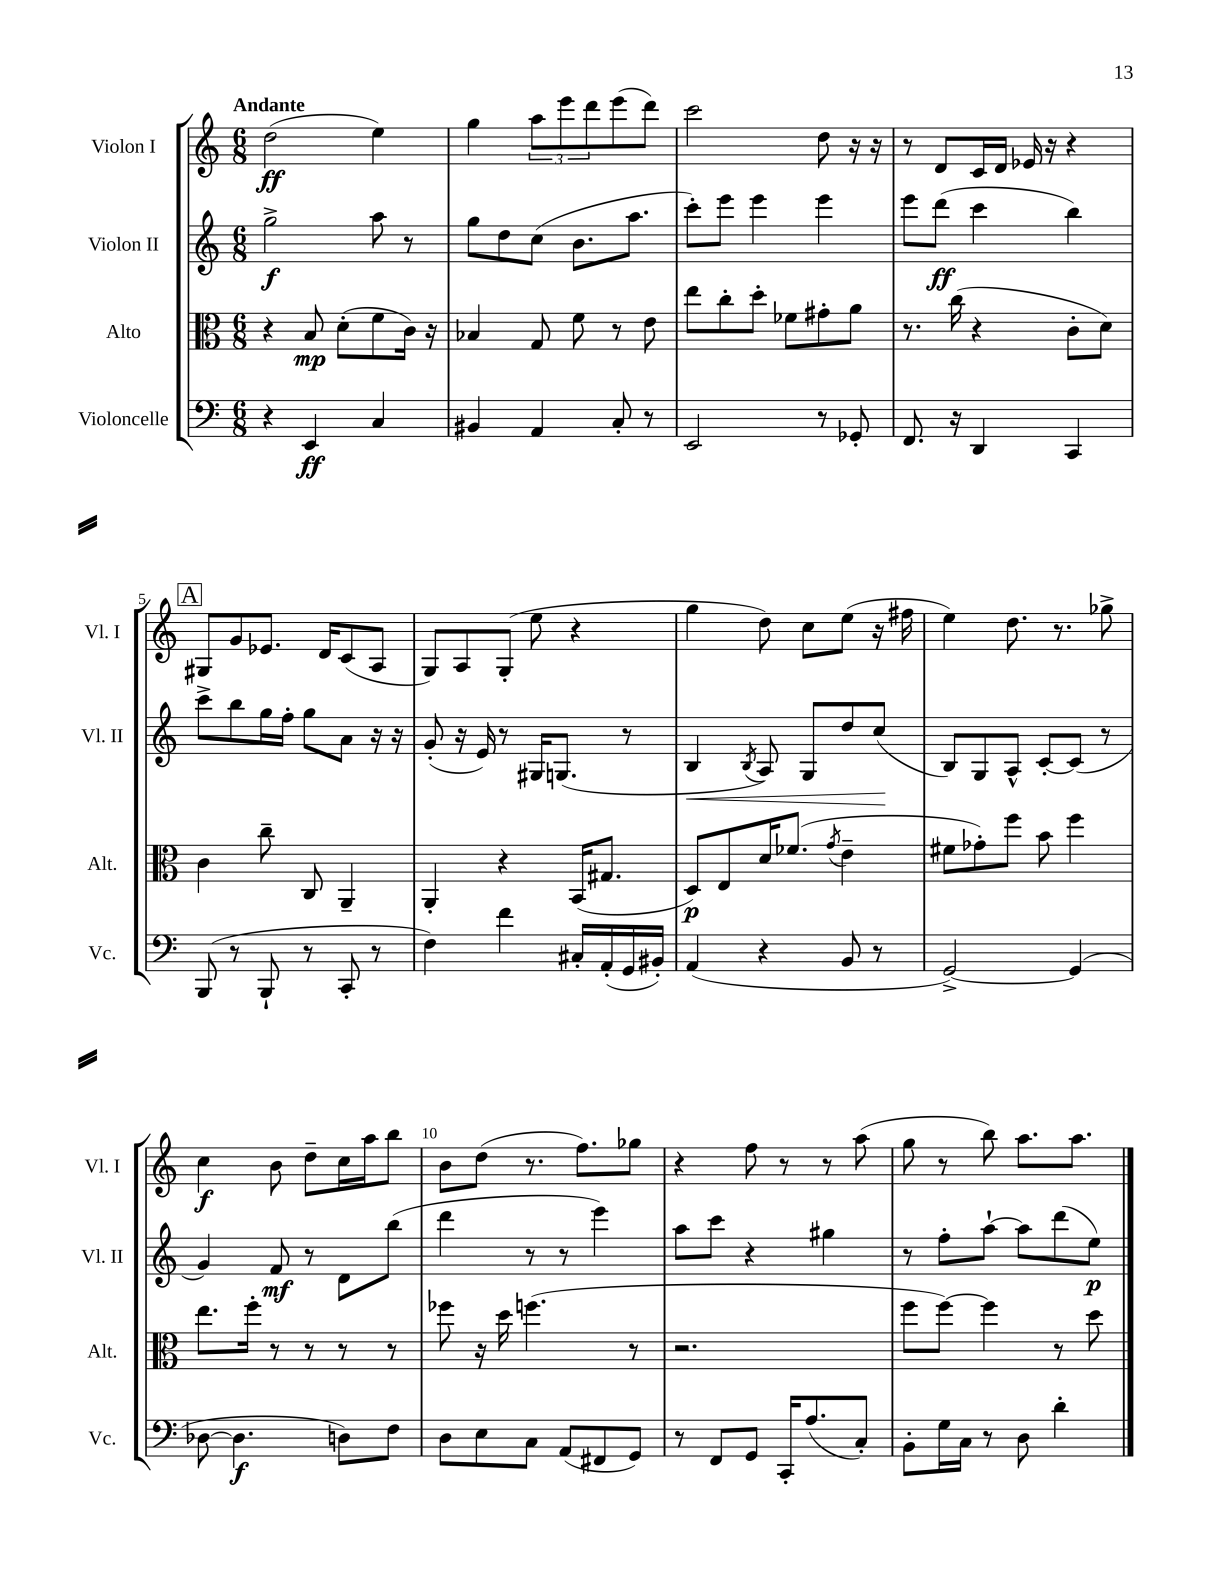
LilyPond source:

<<
\new StaffGroup <<
\new Staff = "s0" \with { instrumentName = "Violon I" shortInstrumentName = "Vl. I" } {
    \clef treble \key c \major \numericTimeSignature \time 6/8 \tempo "Andante"
    d''2\ff( e''4) |
    g''4 \tuplet 3/2 { a''8 e'''8 d'''8 } e'''8( d'''8) |
    c'''2 d''8 r16 r16 |
    r8 d'8 c'16 d'16 ees'16 r16 r4 |
    \mark \markup { \box "A" } gis8 g'8 ees'8. d'16 c'8( a8 |
    g8) a8 g8-.( e''8 r4 |
    g''4 d''8) c''8 e''8( r16 fis''16 |
    e''4) d''8. r8. ges''8-> |
    c''4\f b'8 d''8-- c''16 a''16 b''8 |
    b'8 d''8( r8. f''8.) ges''8 |
    r4 f''8 r8 r8 a''8( |
    g''8 r8 b''8) a''8. a''8. \bar "|." |
}
\new Staff = "s1" \with { instrumentName = "Violon II" shortInstrumentName = "Vl. II" } {
    \clef treble \key c \major \numericTimeSignature \time 6/8
    g''2->\f a''8 r8 |
    g''8 d''8 c''8( b'8. a''8. |
    c'''8-.) e'''8 e'''4 e'''4 |
    e'''8 d'''8\ff( c'''4 b''4) |
    \mark \markup { \box "A" } c'''8-> b''8 g''16 f''16-. g''8 a'8 r16 r16 |
    g'8-.( r16 e'16) r8 gis16 g8.( r8 |
    b4\< \acciaccatura { b8 } a8) g8 d''8 c''8\!( |
    b8) g8 a8-^ c'8~-. c'8( r8 |
    g'4) f'8\mf r8 d'8 b''8( |
    d'''4 r8 r8 e'''4) |
    a''8 c'''8 r4 gis''4 |
    r8 f''8-. a''8~-! a''8 d'''8( e''8\p) \bar "|." |
}
\new Staff = "s2" \with { instrumentName = "Alto" shortInstrumentName = "Alt." } {
    \clef alto \key c \major \numericTimeSignature \time 6/8
    r4 b8\mp d'8-.( f'8 c'16) r16 |
    bes4 g8 f'8 r8 e'8 |
    e''8 c''8-. d''8-. fes'8 gis'8-. a'8 |
    r8. c''16( r4 c'8-. d'8) |
    \mark \markup { \box "A" } c'4 c''8-- c8 a,4-- |
    a,4-. r4 b,16( gis8. |
    d8\p) e8 d'16 fes'8.( \acciaccatura { g'8 } e'4-- |
    fis'8 ges'8-.) f''8 b'8 f''4 |
    e''8. f''16-. r8 r8 r8 r8 |
    fes''8 r16 d''16 f''4.( r8 |
    r2. |
    f''8 f''8~) f''4 r8 d''8 \bar "|." |
}
\new Staff = "s3" \with { instrumentName = "Violoncelle" shortInstrumentName = "Vc." } {
    \clef bass \key c \major \numericTimeSignature \time 6/8
    r4 e,4\ff c4 |
    bis,4 a,4 c8-. r8 |
    e,2 r8 ges,8-. |
    f,8. r16 d,4 c,4 |
    \mark \markup { \box "A" } b,,8( r8 b,,8-! r8 c,8-. r8 |
    f4) f'4 cis16-. a,16-.( g,16 bis,16-.) |
    a,4( r4 b,8 r8 |
    g,2~->) g,4( |
    des8~ des4.\f d8) f8 |
    d8 e8 c8 a,8( fis,8 g,8) |
    r8 f,8 g,8 c,16-. a8.( c8-.) |
    b,8-. g16 c16 r8 d8 d'4-. \bar "|." |
}
>>
>>
\layout { \context { \Score \override BarNumber.break-visibility = ##(#f #t #t) barNumberVisibility = #(every-nth-bar-number-visible 5) } }
